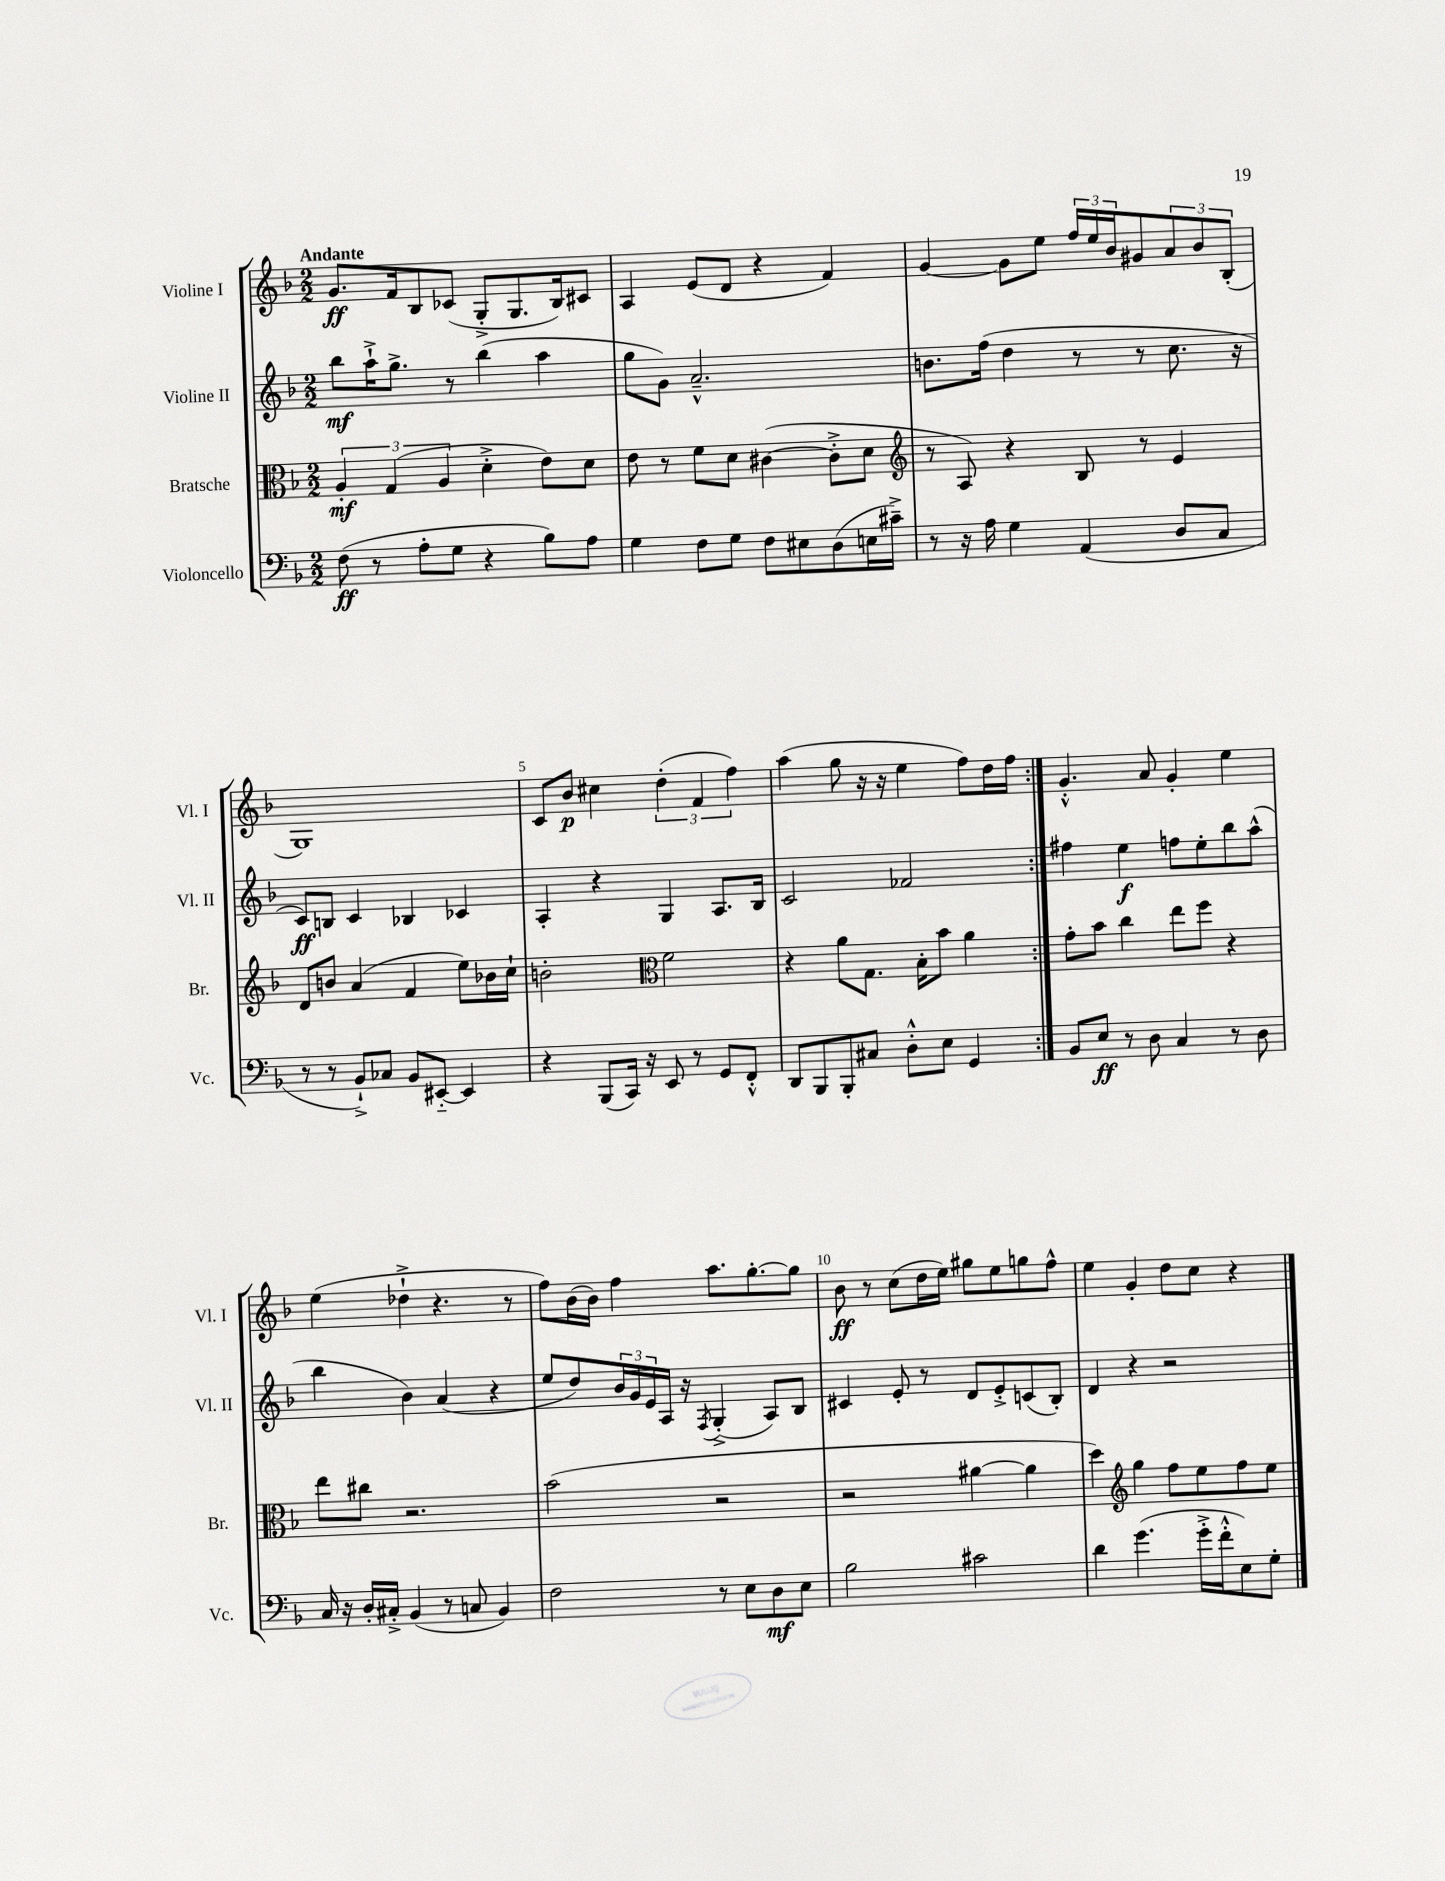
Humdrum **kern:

**kern	**kern	**kern	**kern
*staff4	*staff3	*staff2	*staff1
*clefF4	*clefC3	*clefG2	*clefG2
*k[b-]	*k[b-]	*k[b-]	*k[b-]
*M2/2	*M2/2	*M2/2	*M2/2
(8F	6A'	8bb-	8.g
8r	.	16aa`^	.
.	(6G	.	.
.	.	8.gg^	16f
8A'	.	.	8B-
.	6A	.	.
8G	.	8r	(8c-
4r	4d'^	(4bb-	8G'^
.	.	.	8.G
8B-)	8e)	4aa	.
.	.	.	16B-)
8A	8d	.	8c#
=	=	=	=
4G	8e	8gg	4A
.	8r	8g)	.
8F	8f	2.a~^^	(8e
8G	8d	.	8d
8F	([4c#	.	4r
8E#	.	.	.
(8D	8c#'^]	.	4f)
16E	8d	.	.
16c#~^)	.	.	.
=	=	=	=
*	*clefG2	*	*
8r	8r	8.b	[4g
16r	8A)	.	.
16A	.	(16ff	.
4G	4r	4dd	8g]
.	.	.	8ee
(4AA	8B-	8r	24ff
.	.	.	24ee
.	.	.	24b-
.	8r	8r	8g#
8D	4e	8.cc	12a
.	.	.	12b-
8C	.	.	.
.	.	.	(12B-'
.	.	16r	.
=	=	=	=
8r	8d	8c)	1G)
8r	8b	8B	.
8BB-`^)	(4a	4c	.
8C-	.	.	.
8BB-	4f	4B-	.
[8EE#'~	.	.	.
4EE#]	8ee)	4c-	.
.	16b-	.	.
.	16cc`	.	.
=	=	=	=
4r	2b'	4A'	8c
.	.	.	8b-
(8BBB-	.	4r	4cc#
16CC)	.	.	.
16r	.	.	.
*	*clefC3	*	*
8EE	2f	4G	(6dd'
8r	.	.	.
.	.	.	6f
8GG	.	8.A	.
.	.	.	6ff)
8FF'^^	.	.	.
.	.	16B-	.
=	=	=	=
8DD	4r	2c	(4aa
8BBB-	.	.	.
8BBB-'	8a	.	8gg
8C#	8.G	.	16r
.	.	.	16r
8D'^^	.	2f-	4ee
.	16B-'	.	.
8E	8b-	.	.
4GG	4a	.	8ff)
.	.	.	16dd
.	.	.	16ff
=:|!	=:|!	=:|!	=:|!
8BB-	8g'	4ff#	4.g'^^
8E	8b-	.	.
8r	4cc	4ee	.
8D	.	.	8a
4C	8ee	8ff	4g'
.	8ff	8ee'	.
8r	4r	8bb-	4ee
8D	.	(8aa^^	.
=	=	=	=
16C	8ee	4bb-	(4ee
16r	.	.	.
16D'	8cc#	.	.
16C#'^	.	.	.
(4BB-	2.r	4b-)	4dd-`^
8r	.	(4a	4.r
8C	.	.	.
4BB-)	.	4r	.
.	.	.	8r
=	=	=	=
2F	(2b-	8ee	8ff)
.	.	8dd)	(16b-
.	.	.	16b-)
.	.	24b-	4ff
.	.	24g	.
.	.	24e	.
.	.	16A	.
.	.	16r	.
.	.	8qF	.
8r	2r	(4G'^	8.aa
8E	.	.	.
.	.	.	[8.gg'
8D	.	8A)	.
8E	.	8B-	8gg]
=	=	=	=
2B-	2r	4c#	8b-
.	.	.	8r
.	.	8e'	(8cc
.	.	8r	16dd
.	.	.	16ee)
2c#	[4a#	8d	8gg#
.	.	8e'^	8ee
.	4a#]	(8c	8gg
.	.	8B-')	8ff^^
=	=	=	=
4d	4dd)	4d	4ee
*	*clefG2	*	*
(4.g	4gg	4r	4g'
.	8ff	2r	8dd
16g'^	8ee	.	8cc
16f'^^	.	.	.
8E)	8ff	.	4r
8G'	8ee	.	.
==	==	==	==
*-	*-	*-	*-
